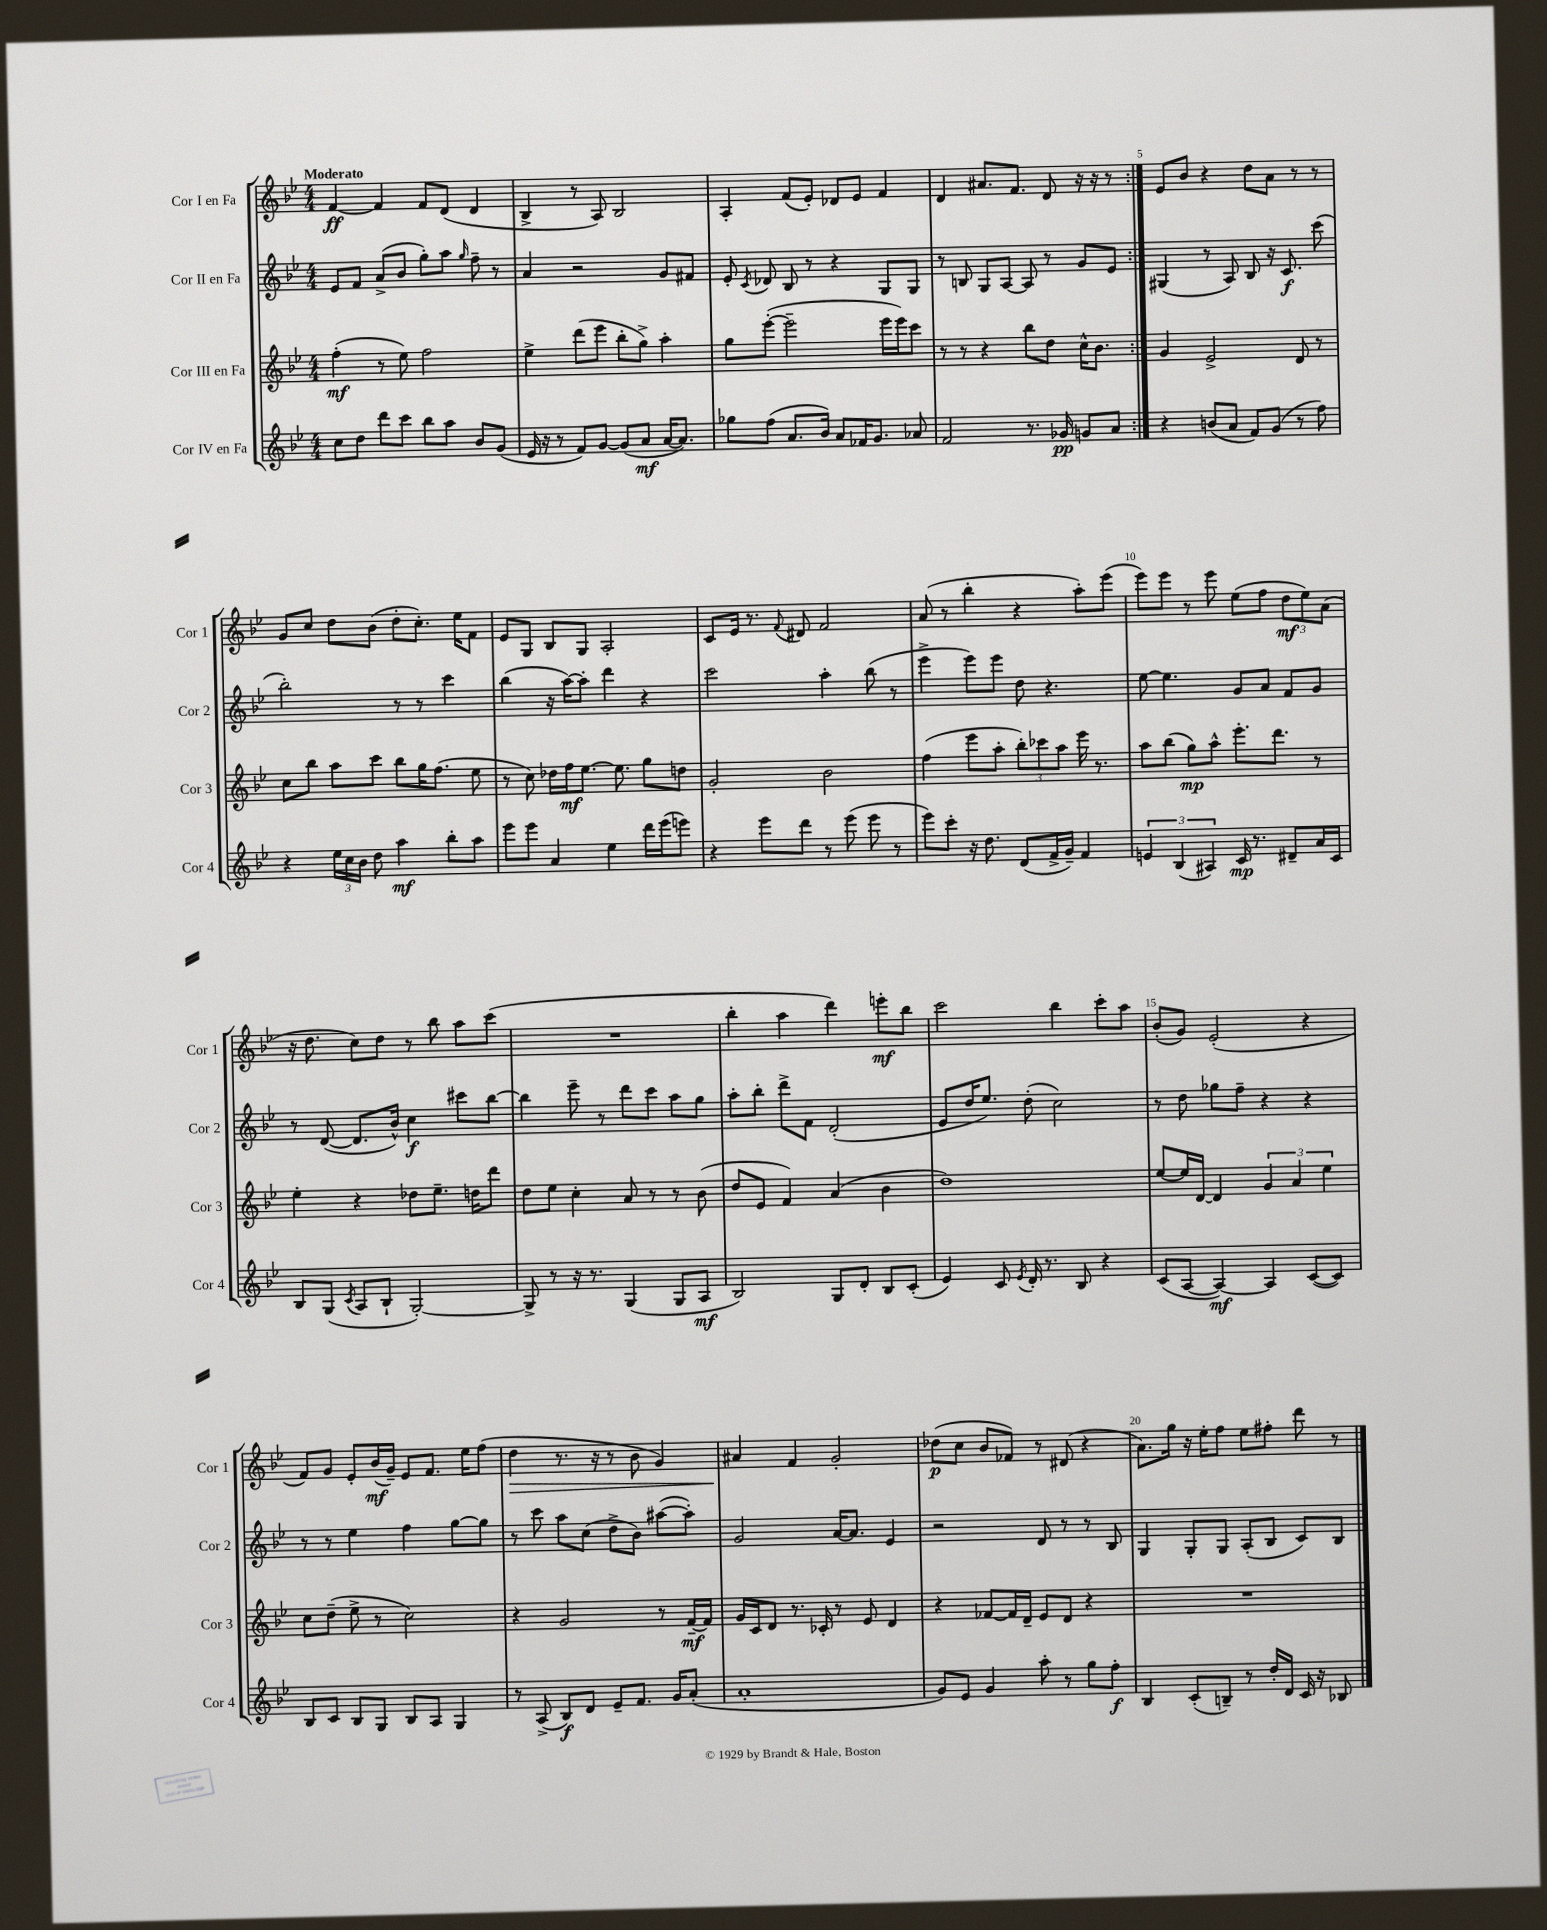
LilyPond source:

<<
\new StaffGroup <<
\new Staff = "s0" \with { instrumentName = "Cor I en Fa" shortInstrumentName = "Cor 1" } {
    \clef treble \key bes \major \numericTimeSignature \time 4/4 \tempo "Moderato"
    \autoBeamOff \repeat volta 2 { f'4~\ff f'4 f'8[ d'8]( d'4 |
    bes4-> r8 a8) bes2 |
    a4-. f'8[( ees'8]-.) des'8[ ees'8] f'4 |
    d'4 ais'8.[ f'8.] d'8 r16 r16 r8 | }
    ees'8[ bes'8] r4 d''8[ a'8] r8 r8 |
    g'8[ c''8] d''8[ bes'8]( d''8[-. c''8.]-.) ees''16[ f'8] |
    ees'8[ g8] bes8[ g8] a2-. |
    c'8[ ees'16] r8. \appoggiatura { f'8 } dis'8 f'2 |
    a'8( r8 bes''4-. r4 a''8[-.) ees'''8]( |
    ees'''8[) ees'''8] r8 ees'''8 ees''8[( f''8] \tuplet 3/2 { d''8[\mf ees''8) a'8]( } |
    r16 d''8. c''8[) d''8] r8 bes''8 a''8[ c'''8]( |
    R1 |
    bes''4-. a''4 d'''4) e'''8[-.\mf bes''8] |
    c'''2 bes''4 c'''8[-. a''8] |
    bes'8[-.( g'8]) ees'2-.( r4 |
    f'8[) g'8] ees'8[-. bes'16\mf( g'16]--) ees'8[ f'8.] ees''16[ f''8]( |
    d''4\> r8. r16 r8 bes'8 g'4) |
    ais'4\! f'4 g'2-. |
    des''8[\p( c''8] bes'8[ fes'8]) r8 dis'8( r4 |
    a'8.[) g''16] r16 ees''16[-. f''8] ees''8[ fis''8]-. d'''8 r8 \bar "|." |
}
\new Staff = "s1" \with { instrumentName = "Cor II en Fa" shortInstrumentName = "Cor 2" } {
    \clef treble \key bes \major \numericTimeSignature \time 4/4
    \autoBeamOff \repeat volta 2 { ees'8[ f'8] a'8[->( bes'8] g''8[-.) a''8] \grace { g''16 } f''8-- r8 |
    a'4 r2 g'8[ fis'8] |
    ees'8-. \acciaccatura { c'8 } des'8 bes8 r8 r4 g8[ g8] |
    r8 b8 g8[ a8]~ a8 r8 g'8[ ees'8] | }
    gis4( r8 a8) bes8 r16 c'8.\f c'''8( |
    bes''2-.) r8 r8 c'''4 |
    bes''4( r16 a''16[~) a''8]-. d'''4 r4 |
    c'''2 a''4-. bes''8( r8 |
    ees'''4-> ees'''8[) ees'''8] d''8 r4. |
    ees''8~ ees''4. g'8[ a'8] f'8[ g'8] |
    r8 d'8~( d'8.[ bes'16]-^) c''4\f cis'''8[ bes''8]~ |
    bes''4 ees'''8-- r8 d'''8[ c'''8] a''8[ g''8] |
    a''8[-. bes''8]-. d'''8[-> f'8] d'2-.( |
    ees'8[ d''16 ees''8.]) d''8-.( c''2) |
    r8 d''8 ges''8[ f''8]-- r4 r4 |
    r8 r8 ees''4 f''4 g''8[~ g''8] |
    r8 c'''8 a''8[ c''8]( d''8[-> bes'8]) ais''8[~( ais''8]-.) |
    g'2 a'16[~ a'8.] ees'4 |
    r2 d'8 r8 r8 bes8 |
    g4 g8[-. g8] a8[-.( bes8] c'8[) bes8] \bar "|." |
}
\new Staff = "s2" \with { instrumentName = "Cor III en Fa" shortInstrumentName = "Cor 3" } {
    \clef treble \key bes \major \numericTimeSignature \time 4/4
    \autoBeamOff \repeat volta 2 { f''4-.\mf( r8 ees''8) f''2 |
    ees''4-> d'''8[( ees'''8] bes''8[-. g''8]->) a''4-. |
    g''8[ ees'''8]~-.( ees'''2-- ees'''16[ ees'''16) c'''8] |
    r8 r8 r4 bes''8[ d''8] c''16[-^ bes'8.] | }
    g'4 ees'2-> d'8 r8 |
    c''8[ bes''8] a''8[ c'''8] bes''8[ g''16 f''8.]( ees''8 |
    r8 c''8) des''16[ f''16\mf ees''8.]~ ees''8. g''8[ d''8] |
    g'2-. bes'2 |
    f''4( ees'''8[ a''8]-. \tuplet 3/2 { bes''8[-.) ces'''8 a''8] } ees'''16 r8. |
    a''8[ bes''8]( g''8[\mp) a''8]-^ ees'''8.[-. d'''8.] r8 |
    ees''4-. r4 des''8[ ees''8.]-- d''16[ d'''8] |
    d''8[ ees''8] c''4-. a'8 r8 r8 bes'8( |
    d''8[ ees'8] f'4) a'4( bes'4 |
    d''1) |
    ees''8[~ ees''16 d'16]~ d'4 \tuplet 3/2 { g'4 a'4 ees''4 } |
    c''8[ d''8]--( ees''8-> r8 c''2) |
    r4 g'2 r8 f'16[~--\mf f'16] |
    g'16[ c'16 d'8] r8. ces'16-. r8 ees'8 d'4 |
    r4 fes'8[~ fes'16 d'16]-- ees'8[ d'8] r4 |
    R1 \bar "|." |
}
\new Staff = "s3" \with { instrumentName = "Cor IV en Fa" shortInstrumentName = "Cor 4" } {
    \clef treble \key bes \major \numericTimeSignature \time 4/4
    \autoBeamOff \repeat volta 2 { c''8[ d''8] d'''8[ c'''8] bes''8[ a''8] bes'8[ g'8]( |
    ees'16 r16 r8 f'8[) g'8]~ g'8[( a'8]\mf a'16[~ a'8.]) |
    ges''8[ f''8]( a'8.[ bes'16]) a'8[ fes'16 g'8.] aes'8 |
    f'2 r8. ges'16\pp g'8[ a'8] | }
    r4 b'8[( a'8] f'8[) g'8]( r8 f''8) |
    r4 \tuplet 3/2 { ees''16[ c''16 bes'16] } d''8 a''4\mf bes''8[-. a''8] |
    ees'''8[ ees'''8] a'4 ees''4 d'''16[ ees'''16( e'''8]) |
    r4 ees'''8[ d'''8] r8 ees'''8( ees'''8 r8 |
    ees'''8[) c'''8]-. r16 d''8. d'8[( f'16-> g'16]--) f'4 |
    \tuplet 3/2 { e'4 bes4( ais4) } c'16\mp r8. dis'8[-- a'16 c'16] |
    bes8[ g8]( \acciaccatura { c'8 } a8[ bes8]-! g2~-.) |
    g8-> r8 r16 r8. g4( g8[ a8]\mf |
    bes2) g8[ d'8]-. bes8[ c'8]-.( |
    ees'4) c'8 \acciaccatura { ees'8 } d'16-. r8. bes8 r4 |
    c'8[( a8]~ a4~\mf) a4 c'8[~( c'8]) |
    bes8[ c'8] bes8[ g8] bes8[ a8] g4 |
    r8 a8->( bes8[\f) d'8] ees'8[-- f'8.] g'16[ a'8]-.( |
    a'1-. |
    g'8[) ees'8] g'4 a''8-. r8 g''8[ f''8]-.\f |
    bes4 c'8[-.( b8]--) r8 d''16[-. d'16] c'16 r16 bes8 \bar "|." |
}
>>
>>
\layout { \context { \Score \override BarNumber.break-visibility = ##(#f #t #t) barNumberVisibility = #(every-nth-bar-number-visible 5) } }
